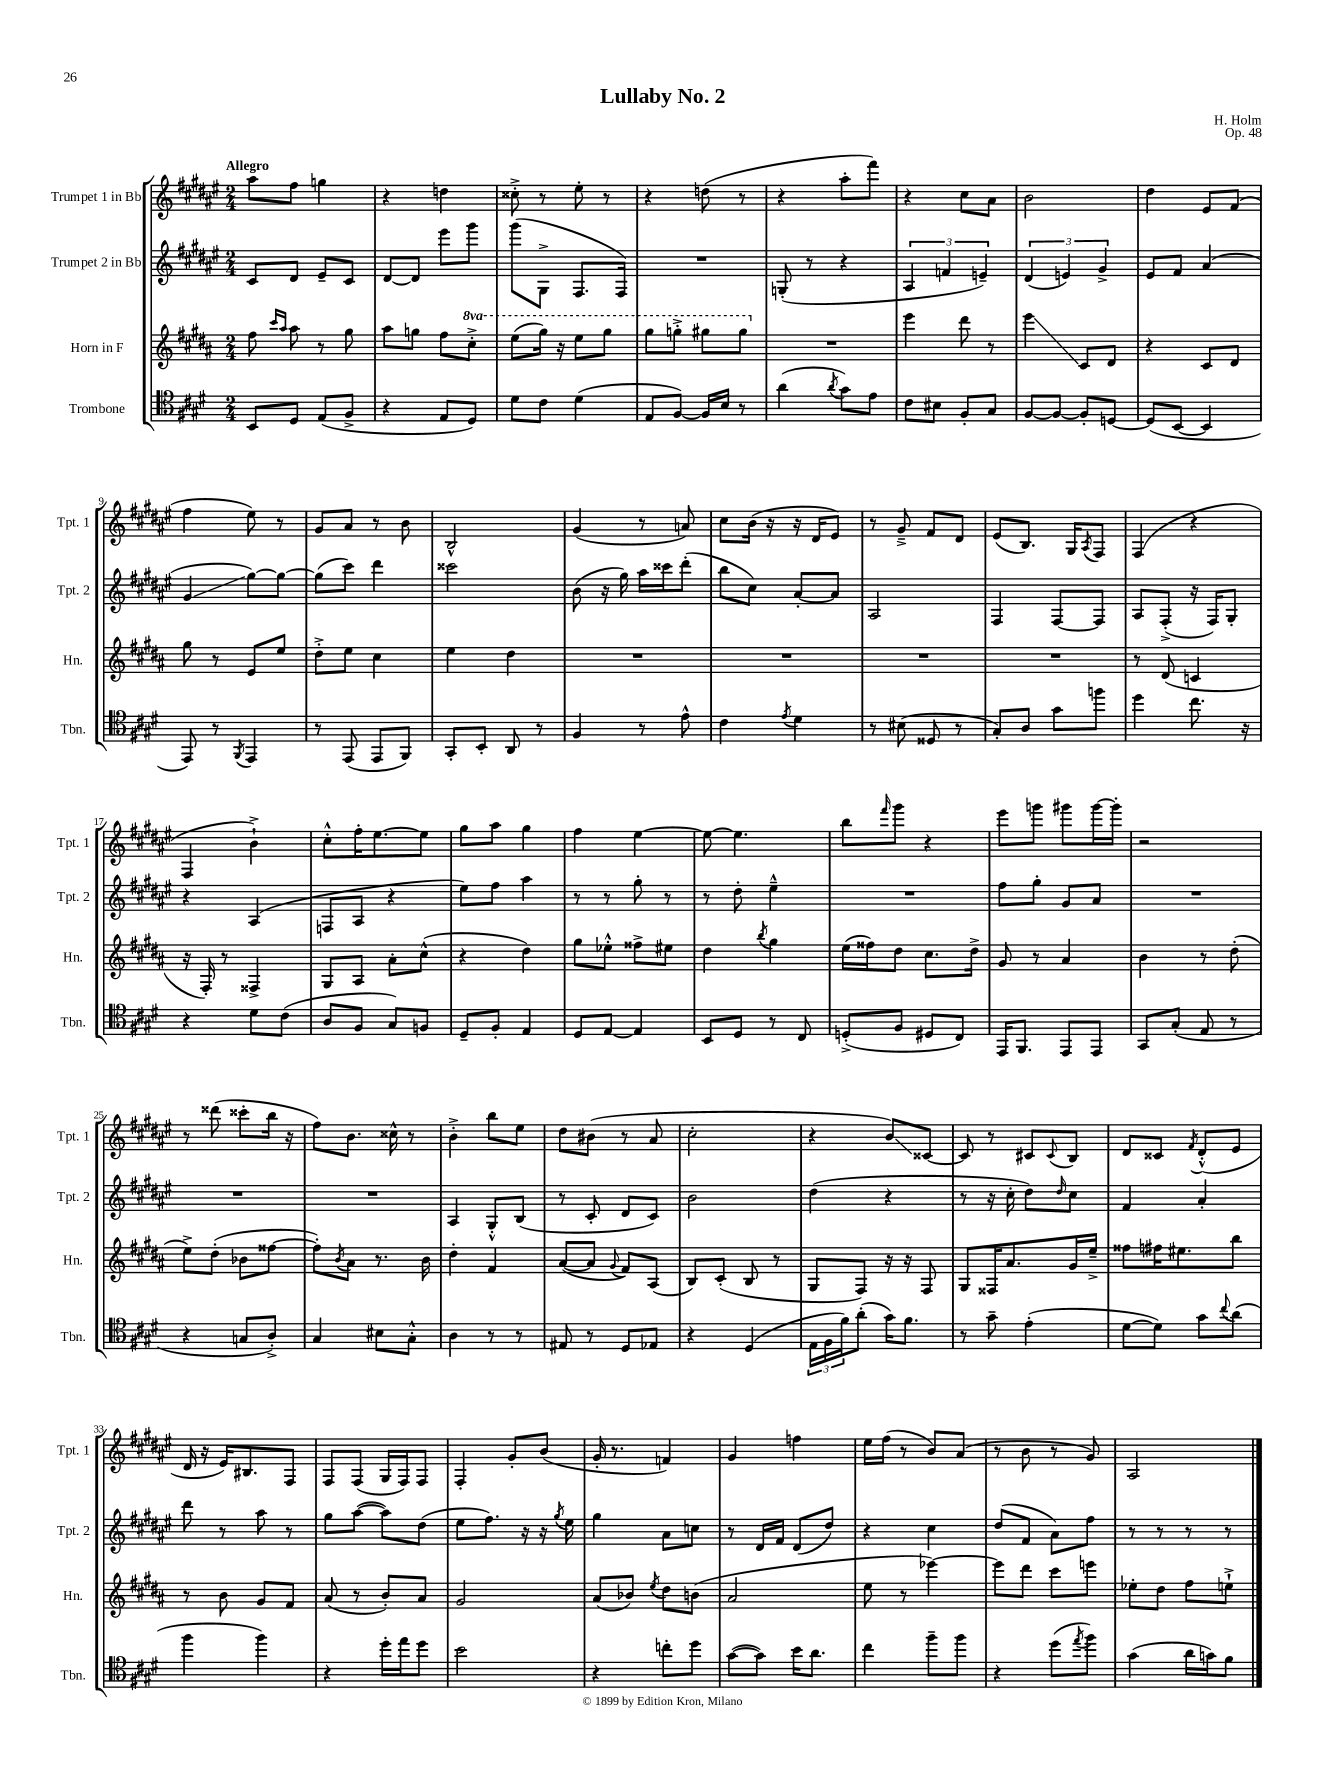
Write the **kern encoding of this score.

**kern	**kern	**kern	**kern
*staff4	*staff3	*staff2	*staff1
*clefC4	*clefG2	*clefG2	*clefG2
*k[f#c#g#d#]	*k[f#c#g#d#a#]	*k[f#c#g#d#a#e#]	*k[f#c#g#d#a#e#]
*M2/4	*M2/4	*M2/4	*M2/4
8BB	8ff#	8c#	8aa#
.	16qqccc#	.	.
.	16qqaa#	.	.
8D#	8aa#	8d#	8ff#
(8E	8r	8e#~	4gg
8F#^	8gg#	8c#	.
=	=	=	=
4r	8aa#	[8d#	4r
.	8gg	8d#]	.
8E	8ff#	8eee#	4dd
8D#)	8ccc#'^	8ggg#	.
=	=	=	=
8d#	(8eee	(8ggg#	8cc##'^
8c#	16ggg#)	8G#^	8r
.	16r	.	.
(4d#	8eee	8.F#	8ee#'
.	8ggg#	.	8r
.	.	16F#)	.
=	=	=	=
8E	8ggg#	2r	4r
[8F#)	8ggg'^	.	.
16F#]	8ggg#	.	(8dd
16B	.	.	.
8r	8ggg#	.	8r
=	=	=	=
(4a	2r	(8G'	4r
.	.	8r	.
8qa	.	.	.
8g#)	.	4r	8aa#'
8e	.	.	8fff#)
=	=	=	=
8c#	4eee	6A#	4r
8B#	.	.	.
.	.	6f	.
8F#'	8ddd#	.	8cc#
.	.	6e~)	.
8G#	8r	.	8a#
=	=	=	=
[8F#	4eee	(6d#	2b
8F#_	.	.	.
.	.	6e)	.
8F#']	8c#	.	.
.	.	6g#^	.
[8D	8d#	.	.
=	=	=	=
(8D]	4r	8e#	4dd#
[8BB	.	8f#	.
4BB]	8c#	(4a#	8e#
.	8d#	.	(8f#
=	=	=	=
8EE)	8gg#	4g#	4ff#
8r	8r	.	.
8qFF#	.	.	.
4EE	8e	[8gg#)	8ee#)
.	8ee	8gg#_	8r
=	=	=	=
8r	8dd#'^	(8gg#]	8g#
(8EE	8ee	8ccc#)	8a#
8EE	4cc#	4ddd#	8r
8FF#)	.	.	8b
=	=	=	=
8GG#'	4ee	2ccc##	2B^^
8BB'	.	.	.
8AA	4dd#	.	.
8r	.	.	.
=	=	=	=
4F#	2r	(8b	(4g#
.	.	16r	.
.	.	16gg#)	.
8r	.	16aa#	8r
.	.	16ccc##	.
8e^^	.	(8ddd#'	8a)
=	=	=	=
4c#	2r	8bb	8cc#
.	.	8cc#)	(16b
.	.	.	16r
8qe	.	.	.
4d#	.	[8a#'	16r
.	.	.	16d#
.	.	8a#]	8e#)
=	=	=	=
8r	2r	2A#	8r
(8B#	.	.	8g#~^
8D##	.	.	8f#
8r	.	.	8d#
=	=	=	=
8G#')	2r	4F#	(8e#
8A	.	.	8.B)
8g#	.	[8F#	.
.	.	.	16G#
.	.	.	8qA#
8ff	.	8F#]	8F#
=	=	=	=
4dd#	8r	8A#	(4F#
.	(8d#	(8F#'^	.
8.cc#	4c	16r	4r
.	.	16F#)	.
.	.	8G#'	.
16r	.	.	.
=	=	=	=
4r	16r	4r	4F#
.	16F#')	.	.
.	8r	.	.
8d#	4F##^	(4A#	4b`^)
(8c#	.	.	.
=	=	=	=
8A	8G#	8F	8cc#'^^
8F#	8A#	8A#	16ff#'
.	.	.	[8.ee#
8G#)	8a#'	4r	.
8F	(8cc#^^	.	8ee#]
=	=	=	=
8D#~	4r	8ee#)	8gg#
8F#'	.	8ff#	8aa#
4E	4dd#)	4aa#	4gg#
=	=	=	=
8D#	8gg#	8r	4ff#
[8E	8ee-'^^	8r	.
4E]	8ff##^	8gg#'	[4ee#
.	8ee#	8r	.
=	=	=	=
8BB	4dd#	8r	8ee#_
8D#	.	8dd#'	4.ee#]
.	8qbb	.	.
8r	4gg#	4ee#~^^	.
8C#	.	.	.
=	=	=	=
(8D'^	(16ee	2r	8bb
.	16ff##)	.	.
.	.	.	16qqfff#
8F#	8dd#	.	8ggg#
8D#	8.cc#	.	4r
8C#)	.	.	.
.	16dd#^	.	.
=	=	=	=
16EE	8g#	8ff#	8eee#
8.FF#	.	.	.
.	8r	8gg#'	8ggg
8EE	4a#	8g#	8ggg#
8EE	.	8a#	[16ggg#
.	.	.	16ggg#']
=	=	=	=
8GG#	4b	2r	2r
(8G#'	.	.	.
8E	8r	.	.
8r	(8dd#'	.	.
=	=	=	=
4r	8ee^)	2r	8r
.	(8dd#'	.	(8ddd##
8G	8b-	.	8ccc##'
8A'^)	[8ff##	.	16bb
.	.	.	16r
=	=	=	=
4G#	8ff##'])	2r	8ff#)
.	8qb	.	.
.	8a#	.	8.b
8B#	8.r	.	.
.	.	.	16cc##^^
8G#'^^	.	.	8r
.	16b	.	.
=	=	=	=
4A	4dd#'	4A#	4b'^
8r	4f#	8G#'^^	8bb
8r	.	(8B	8ee#
=	=	=	=
8E#	([8a#	8r	8dd#
8r	8a#]	8c#'	(8b#
.	8qqg#	.	.
8D#	8f#)	8d#	8r
8E-	(8A#	8c#)	8a#
=	=	=	=
4r	8B)	2b	2cc#'
.	(8c#'	.	.
(4D#	8B	.	.
.	8r	.	.
=	=	=	=
24E	8G#	(4dd#	4r
24F#	.	.	.
24f#)	.	.	.
(8a'	8F#)	.	.
16g#)	16r	4r	8b)
8.f#	16r	.	.
.	8F#	.	[8c##
=	=	=	=
8r	8G#	8r	8c##]
8g#~	16F##	16r	8r
.	8.a#	16cc#'	.
(4e'	.	8dd#)	8c#
.	.	16qqdd#	8qqc#
.	16g#	8cc#	8B
.	16ee~^	.	.
=	=	=	=
[8d#	8ff##	4f#	8d#
8d#])	16ff#	.	8c##
.	8.ee#	.	.
.	.	.	8qf#
8g#	.	4a#'	(8d#'^^
8qqcc#	.	.	.
(8a	8bb	.	8e#
=	=	=	=
4ff#	8r	8ddd#	16d#
.	.	.	16r
.	8b	8r	16e#)
.	.	.	8.B#
4ff#)	8g#	8aa#	.
.	8f#	8r	8F#
=	=	=	=
4r	(8a#	8gg#	8F#
.	8r	([8aa#	(8F#
16dd#'	8b')	8aa#])	16G#
16ee	.	.	16F#)
8dd#	8a#	(8dd#	8F#
=	=	=	=
2b	2g#	8ee#	4F#'
.	.	8.ff#)	.
.	.	.	8g#'
.	.	16r	.
.	.	16r	(8b
.	.	8qgg#	.
.	.	16ee#	.
=	=	=	=
4r	(8a#	4gg#	16g#'
.	.	.	8.r
.	8b-)	.	.
.	8qee	.	.
8cc'	8dd#	8a#	4f)
8dd#	(8b	8cc	.
=	=	=	=
([8g#	2a#	8r	4g#
8g#])	.	16d#	.
.	.	16f#	.
16b	.	(8d#	4ff
8.a	.	.	.
.	.	8dd#)	.
=	=	=	=
4cc#	8ee	4r	16ee#
.	.	.	(16ff#
.	8r	.	8r
8ff#~	[4eee-)	4cc#	8b)
8ff#	.	.	(8a#
=	=	=	=
4r	8eee-]	(8dd#	8r
.	8ddd#	8f#	8b
(8dd#	8ccc#	8a#)	8r
8qee	.	.	.
8ff#)	8eee	8ff#	8g#)
=	=	=	=
(4g#	8ee-'	8r	2A#
.	8dd#	8r	.
16a	8ff#	8r	.
16g)	.	.	.
8f#	8ee`^	8r	.
==	==	==	==
*-	*-	*-	*-
